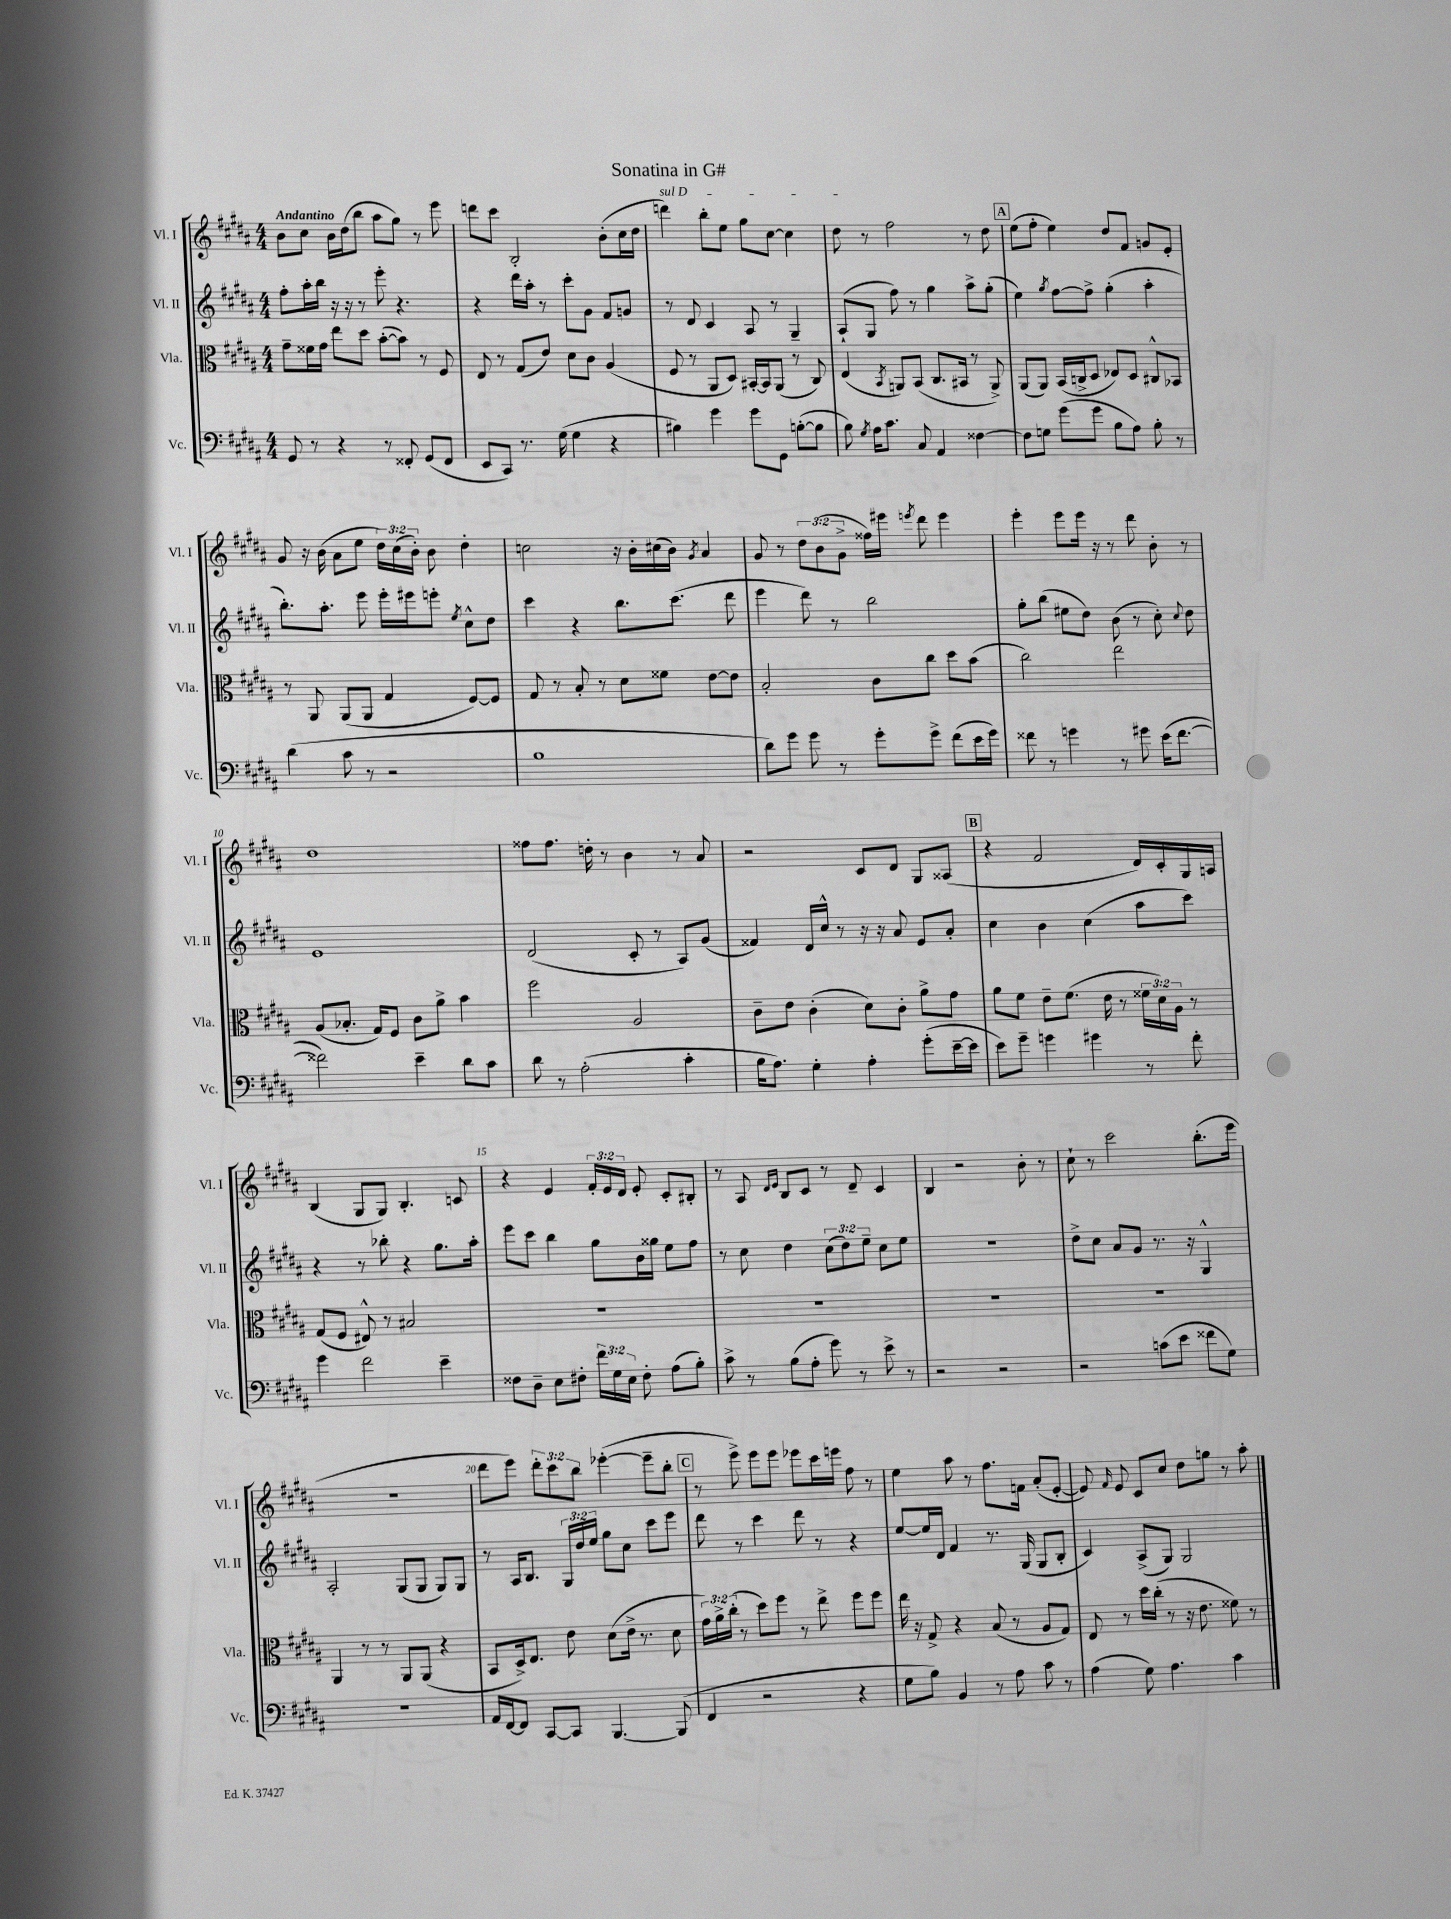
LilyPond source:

\header { title = "Sonatina in G#" }
<<
\new StaffGroup <<
\new Staff = "s0" \with { instrumentName = "Vl. I" shortInstrumentName = "Vl. I" } {
    \clef treble \key b \major \numericTimeSignature \time 4/4 \override Staff.TupletNumber.text = #tuplet-number::calc-fraction-text \tempo "Andantino"
    \autoBeamOff b'8[ cis''8] b'16[ dis''16( b''8] ais''8[ gis''8]) r8 e'''8 |
    d'''8[ cis'''8] b2-. b'8[-.( cis''16 dis''16] |
    \once \override TextSpanner.bound-details.left.text = \markup { \italic "sul D" } d'''4\startTextSpan) b''8[-. e''8] gis''8[ cis''8]~ cis''4 |
    dis''8\stopTextSpan r8 fis''2 r8 dis''8 |
    \mark \markup { \box "A" } e''8[( fis''8]-. e''4) dis''8[ fis'8] g'8[ e'8]-. |
    gis'8 r16 b'16( ais'8[ e''8] \tuplet 3/2 { dis''16[) cis''16( b'16]-.) } b'8 dis''4-. |
    c''2 r16 b'16[-. cis''16( b'16]) \acciaccatura { gis'8 } ais'4 |
    gis'8 r8 \tuplet 3/2 { dis''8[ b'8( gis'8]-> } fisis''16[) eis'''16] \acciaccatura { e'''8 } dis'''8 e'''4 |
    e'''4-. e'''8[ e'''16] r16 r8 dis'''8 b'8-. r8 |
    dis''1 |
    fisis''8[ fisis''8.] d''16-. r8 b'4 r8 ais'8 |
    r2 cis'8[ dis'8] gis8[ aisis8]( |
    \mark \markup { \box "B" } r4 fis'2 dis'16[) cis'16-. gis16 a16] |
    b4( gis8[ gis8]) b4.-. c'8 |
    r4 e'4 \tuplet 3/2 { fis'16[-. e'16 dis'16] } e'8-. cis'8[-. bis8]-. |
    r8 ais8 \grace { dis'16[ e'16] } b8[ cis'8] r8 dis'8-- cis'4 |
    b4 r2 b'8-. r8 |
    cis''8-! r8 cis'''2 b''8.[-.( e'''16] |
    R1 |
    dis'''8[ e'''8]) \tuplet 3/2 { dis'''8[-. cis'''8 b''8] } ees'''4~-.( ees'''8[-- b''8]-. |
    \mark \markup { \box "C" } r8 e'''8->) e'''8[ e'''8] ees'''8[ cis'''16 e'''16] fis''8 r8 |
    e''4 ais''8 r8 fis''8.[ f'16] ais'8[-.( e'8]~-. |
    e'8) \grace { fis'16 } e'8 cis'8[ cis''8] dis''8[ g''8] r8 ais''8-. \bar "|." |
}
\new Staff = "s1" \with { instrumentName = "Vl. II" shortInstrumentName = "Vl. II" } {
    \clef treble \key b \major \numericTimeSignature \time 4/4 \override Staff.TupletNumber.text = #tuplet-number::calc-fraction-text
    \autoBeamOff fis''8[-. ais''16-. b''16] r16 r16 r8 e'''8-. r4. |
    r4 dis'''16[ ais''16]-. r8 cis'''8[-. gis'8] fis'8[ g'8] |
    r8 dis'8 cis'4 ais8 r8 gis4-- |
    ais8[-!( gis8] fis''8) r8 gis''4 ais''8[-> gis''8]-.( |
    \mark \markup { \box "A" } e''4) \acciaccatura { gis''8 } fis''8[~ fis''8]-> gis''4-.( ais''4-. |
    b''8.[-.) ais''8.]-. e'''8 e'''16[-. eis'''16 e'''8]-. \acciaccatura { e''8 } cis''8[-^ dis''8] |
    cis'''4 r4 b''8.[ cis'''8.]( dis'''8 |
    e'''4 dis'''8) r8 b''2 |
    gis''8[-. b''8]( eis''8[ dis''8]) b'8( r8 cis''8-.) \appoggiatura { cis''8 } dis''8 |
    e'1 |
    dis'2( cis'8-. r8 ais8[) gis'8]( |
    fisis'4) dis'16[ cis''16]-^ r8 r16 r16 ais'8 e'8[ ais'8]-. |
    \mark \markup { \box "B" } cis''4 b'4 cis''4( ais''8[ cis'''8]) |
    r4 r8 bes''8-. r4 gis''8.[ ais''16]-. |
    e'''8[ cis'''8] b''4 gis''8[ b'16 gisis''16] e''8[ fis''8] |
    r8 cis''8 dis''4 \tuplet 3/2 { cis''8[( dis''8) e''8]-- } cis''8[ e''8] |
    r1 |
    dis''8[-> cis''8] ais'8[ gis'8] r8. r16 gis4-^ |
    ais2-. gis8[( gis8] gis8[) gis8] |
    r8 ais16[ b8.] \tuplet 3/2 { gis16[ dis''16 e''16] } gis''8[ cis''8] cis'''8[ e'''8] |
    \mark \markup { \box "C" } dis'''8 r8 cis'''4 dis'''8 r8 r4 |
    e''8[~ e''16 dis'16] fis'4 r8. gis16( gis8[ b8]-. |
    cis'4) ais8[->( gis8]) gis2 \bar "|." |
}
\new Staff = "s2" \with { instrumentName = "Vla." shortInstrumentName = "Vla." } {
    \clef alto \key b \major \numericTimeSignature \time 4/4 \override Staff.TupletNumber.text = #tuplet-number::calc-fraction-text
    \autoBeamOff gis'8[-- fisis'16 gis'16] e''8[ dis''8] b'8[~-.( b'8]) r8 fis8 |
    e8 r8 gis8[( e'8]) dis'8[ cis'8] ais4( |
    fis8 r8 ais,8[ dis8]) bis,16[~-. bis,16 ais,8]( r8 cis8) |
    e4( \acciaccatura { b,8 } a,8[) b,8]( cis8.[ bis,16] r8 a,8->) |
    \mark \markup { \box "A" } ais,8[( ais,8]) b,16[( c16-> dis8] ees8[) dis8] cis8[-^ bes,8] |
    r8 ais,8 ais,8[( ais,8] gis4 fis8[~) fis8] |
    gis8 r8 b8-. r8 dis'8[ fisis'8] e'8[~ e'8] |
    b2-. cis'8[ cis''8] dis''8[ b'8]( |
    cis''2) e''2 |
    ais8[( bes8.]-. gis16[) fis8] cis'8[ ais'8]-> b'4 |
    fis''2 ais2 |
    cis'8[-- e'8] cis'4-.( dis'8[) cis'8]-. ais'8[-> gis'8] |
    \mark \markup { \box "B" } ais'8[ fis'8] e'8[-- fis'8.]( e'16 r8 \tuplet 3/2 { fisis'16[ dis'16) ais16] } r8 |
    gis8[( fis8] eis8-^) r8 bis2 |
    R1 |
    R1 |
    R1 |
    r1 |
    ais,4 r8 r8 ais,8[ ais,8]( r4 |
    b,8[ dis16->) e8.] e'8 dis'8[( e'16]-> r8. dis'8 |
    \mark \markup { \box "C" } \tuplet 3/2 { gis'16[) ais'16-> cis''16]-.( } r8 dis''8[) fis''8] r8 e''8-> fis''8[ fis''8] |
    e''16 r16 gis8-> r4 b8( r8 ais8[ gis8]) |
    e8 r8 dis''16[ cis''16]-.( r8 r16 e'8. fisis'8) r8 \bar "|." |
}
\new Staff = "s3" \with { instrumentName = "Vc." shortInstrumentName = "Vc." } {
    \clef bass \key b \major \numericTimeSignature \time 4/4 \override Staff.TupletNumber.text = #tuplet-number::calc-fraction-text
    \autoBeamOff gis,8 r8 r4 r8 fisis,8-. gis,8[( fisis,8] |
    e,8[ cis,8]) r8. gis16( gis4 r4 |
    bis4) gis'4 gis'8[ gis,8] b8[~-.( b8] |
    b8) \acciaccatura { gis8 } ais16[ cis'8.] cis8 ais,4 fisis4~ |
    \mark \markup { \box "A" } fisis8[ g8] gis'8[( gis'8] b8[ ais8]) b8-. r8 |
    dis'4( cis'8 r8 r2 |
    b1 |
    dis'8[) gis'8] gis'8 r8 gis'8[-. gis'8]-> fis'8[( e'16 gis'16]) |
    fisis'8 r8 g'4 r8 gis'8 e'16[( fisis'8.]~ |
    fisis'2) e'4-- dis'8[ cis'8] |
    dis'8 r8 ais2-.( cis'4-. |
    b16[ ais8.]) gis4-. ais4-. gis'8[-.( e'16~-- e'16] |
    \mark \markup { \box "B" } e'8[) gis'8]-- g'4 gis'4 r8 fis'8-. |
    gis'4 fis'2 e'4-- |
    fisis8[ dis8]-- e8[ fis8]-. \tuplet 3/2 { fis'16[ gis16 e16] } fis8-. ais8[( b8]-.) |
    cis'8-> r8 b8[( ais8]-. gis'8) r8 e'8-> r8 |
    r2 r2 |
    r2 c'8[( e'8] fisis'8[ gis8]) |
    R1 |
    ais,16[ fis,16~ fis,8] cis,8[~ cis,8] b,,4.~ b,,8( |
    \mark \markup { \box "C" } fis,4 r2 r4 |
    gis8[ b8]) b,4 r8 ais8 cis'8 r8 |
    ais4( gis8) ais4. cis'4 \bar "|." |
}
>>
>>
\layout { \context { \Score \override BarNumber.break-visibility = ##(#f #t #t) barNumberVisibility = #(every-nth-bar-number-visible 5) } }
